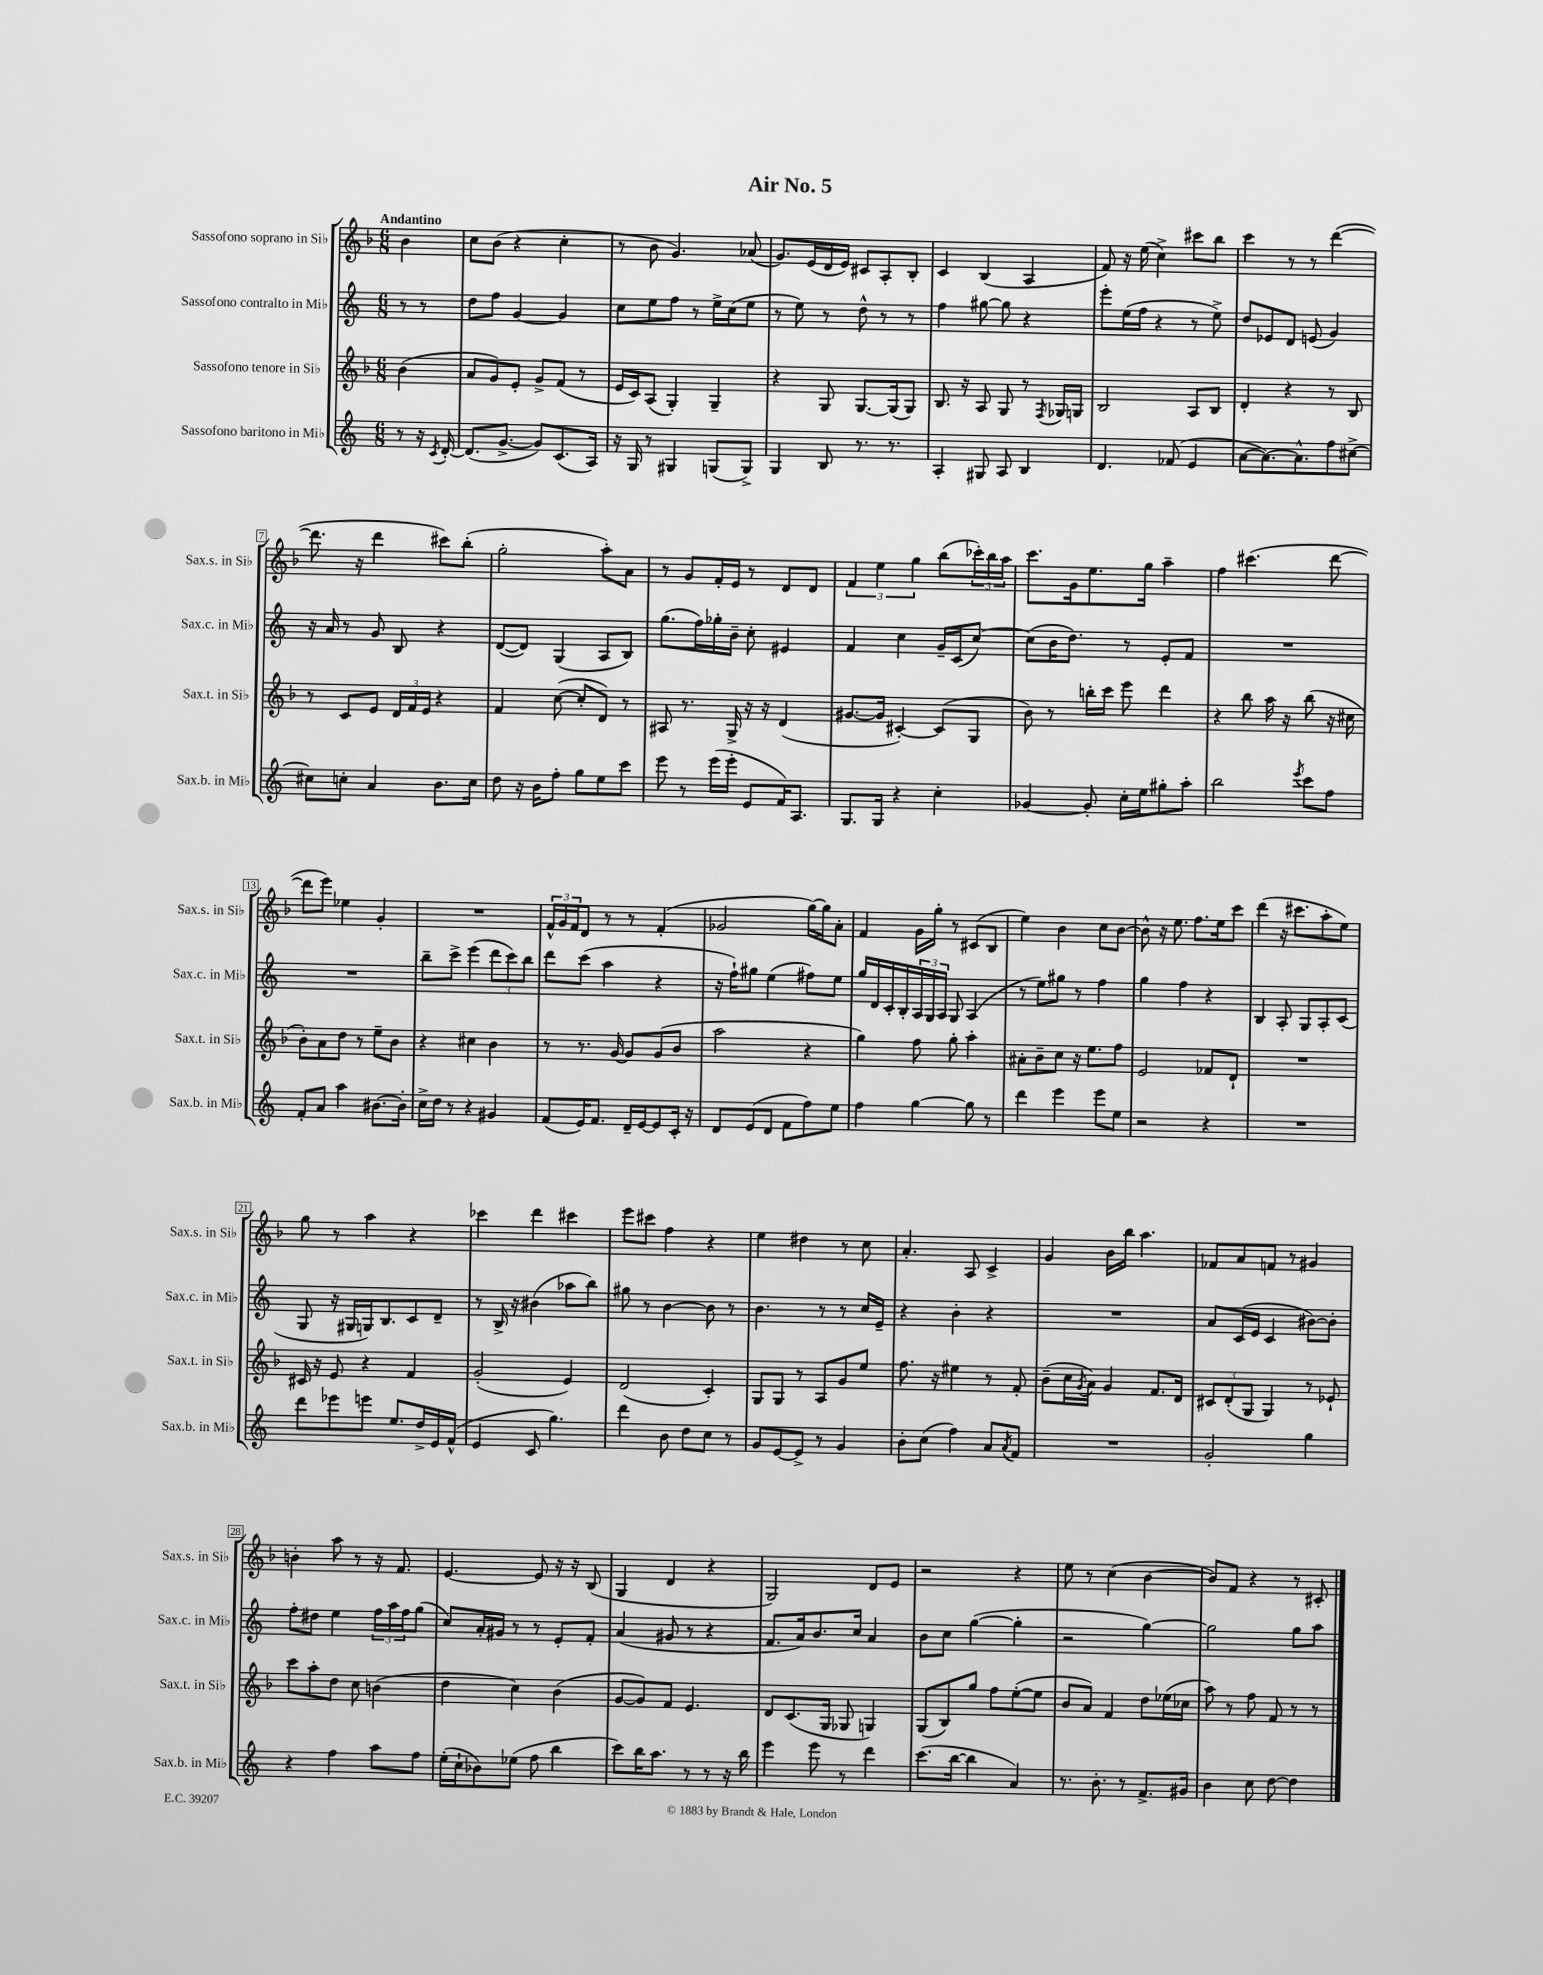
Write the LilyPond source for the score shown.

\header { title = "Air No. 5" }
<<
\new StaffGroup <<
\new Staff = "s0" \with { instrumentName = "Sassofono soprano in Sib" shortInstrumentName = "Sax.s. in Sib" } {
    \clef treble \key f \major \numericTimeSignature \time 6/8 \partial 4 \tempo "Andantino"
    bes'4 |
    c''8 bes'8( r4 c''4-. |
    r8 bes'8 g'4.) aes'8( |
    g'8.) e'16( d'16 e'16) cis'8 a8-. bes8-. |
    c'4 bes4( a4 |
    f'8) r16 e''16( c''4->) cis'''8 bes''8 |
    c'''4 r8 r8 d'''4~( |
    d'''8. r16 d'''4 cis'''8) bes''8-.( |
    g''2-. a''8-.) a'8 |
    r8 g'8 f'16-. e'16 r8 d'8 d'8 |
    \tuplet 3/2 { f'4 e''4 g''4 } bes''8( \tuplet 3/2 { ces'''16-.) bes''16 a''16 } |
    c'''8. g'16 e''8. g''16 a''4-- |
    f''4 cis'''4.( d'''8~ |
    d'''8 e'''8) ees''4 g'4-. |
    R2. |
    \tuplet 3/2 { f'16-^ g'16 f'16 } d'8 r8 r8 f'4-.( |
    ges'2 g''16~) g''16 a'8-. |
    f'4 g'16 g''16-. r8 cis'8( bes8 |
    e''4) bes'4 c''8 bes'8~ |
    bes'8-^ r16 e''8. f''8. e''16 c'''8 |
    d'''4( r16 cis'''8. a''8-. e''8) |
    g''8 r8 a''4 r4 |
    ces'''4 d'''4 cis'''4 |
    e'''8 cis'''8 f''4 r4 |
    e''4 dis''4 r8 c''8 |
    a'4.-. a8 c'4-> |
    g'4 bes'16 bes''16 a''4. |
    fes'8 a'8 f'8 r8 gis'4 |
    b'4-. a''8 r8 r16 f'8. |
    e'4.~ e'8 r16 r16 bes8( |
    g4 d'4 r4 |
    g2) d'8 e'8 |
    r2 r4 |
    e''8 r8 c''4( bes'4~ |
    bes'8) f'8 r4 r8 cis'8-. \bar "|." |
}
\new Staff = "s1" \with { instrumentName = "Sassofono contralto in Mib" shortInstrumentName = "Sax.c. in Mib" } {
    \clef treble \key c \major \numericTimeSignature \time 6/8 \partial 4
    r8 r8 |
    d''8 f''8 g'4~ g'4 |
    c''8 e''8 f''8 r8 e''16-> c''16( e''8 |
    r8 e''8) r8 d''8-^ r8 r8 |
    f''4 gis''8~ gis''8 r4 |
    e'''8-. e''16( f''16 r4 r8 e''8->) |
    d''8 ees'8 d'8 e'8( g'4) |
    r16 a'16 r8 g'8 b8 r4 |
    d'8~( d'8) g4( a8 b8) |
    g''8.( f''16) ges''16-. b'16-- c''8-. eis'4 |
    f'4 c''4 g'16-- c'16( c''8~) |
    c''8( b'16 d''8.) r8 e'8-. f'8 |
    R2. |
    R2. |
    b''8-- c'''8-> e'''4( \tuplet 3/2 { d'''8 c'''8) b''8 } |
    d'''8 c'''8( a''4 r4 |
    r16 f''16-!) gis''8 e''4( fis''8) e''8 |
    g''16 d'16 c'16-. b16-. \tuplet 3/2 { a16 g16 a16 } g8 a4( |
    r8 e''8) gis''8 r8 f''4 |
    g''4 f''4 r4 |
    b4 a8-. g8 a8-. c'8( |
    g8 r16 gis16 g16) b8. c'8 d'8-- |
    r8 b16-> r16 bis'4( aes''8 b''8) |
    gis''8 r8 b'4~ b'8 r8 |
    b'4. r8 r8 c''16 e'16-- |
    r4 b'4-. r4 |
    R2. |
    a'8 c'16( e'16 c'4 bis'8~) bis'8-. |
    f''8-. dis''8 e''4 \tuplet 3/2 { f''16 a''16 f''16 } g''8( |
    c''8) a'16-. gis'16 r8 r8 e'8-. f'8-. |
    a'4( gis'8 r8 r4 |
    f'8. a'16) b'8. c''16 a'4 |
    b'8 c''8 g''4~( g''4-. |
    r2 g''4~) |
    g''2 g''8 a''8 \bar "|." |
}
\new Staff = "s2" \with { instrumentName = "Sassofono tenore in Sib" shortInstrumentName = "Sax.t. in Sib" } {
    \clef treble \key f \major \numericTimeSignature \time 6/8 \partial 4
    bes'4( |
    a'8 g'8) e'8-. g'8-> f'8( r8 |
    e'16 c'16) a8( g4-.) g4-- |
    r4 g8 g8.~ g16( g8) |
    bes8. r16 a8 g8 r8 \acciaccatura { f8 } ges16 g16 |
    bes2 a8 bes8 |
    d'4-. r4 r8 bes8 |
    r8 c'8 e'8 \tuplet 3/2 { d'16 f'16 e'16 } r4 |
    f'4 c''8~( c''8-. d'8) r8 |
    ais8 r8. g16-> r16 r16 d'4( |
    gis'8.~ gis'16 cis'4~-.) cis'8( g8 |
    bes'8) r8 b''16-. c'''16 e'''8 d'''4 |
    r4 bes''8 a''16 r16 bes''8( r16 cis''16 |
    bes'8-.) a'8 d''8 r8 e''8-- bes'8 |
    r4 cis''4 bes'4 |
    r8 r8. g'16~ g'8 g'8( bes'8 |
    a''2 r4 |
    g''4) f''8 g''8-. a''4-. |
    ais'8-. bes'8-- c''8 r16 e''8. f''8 |
    e'2 fes'8 d'8-! |
    R2. |
    cis'16 r16 e'8 r4 f'4 |
    g'2-.( e'4) |
    d'2( c'4-.) |
    g8 g8 r8 a8 g'8 e''8 |
    f''8. r16 eis''4 r8 f'8-. |
    bes'8--( c''16 \acciaccatura { g'8 } a'16) g'4 f'8. d'16 |
    \tuplet 3/2 { cis'8 d'8-.( g8 } g4) r8 ees'8-! |
    c'''8 a''8-. d''8 c''8 b'4( |
    d''4 c''4) bes'4( |
    g'8~ g'8) f'8 e'4. |
    d'8 c'8.( g16 ges8 g4) |
    g8( bes8) g''8 f''8 e''8~-.( e''8 |
    bes'8 a'8) f'4 d''8 ees''16( ces''16 |
    a''8) r8 f''8 f'8 r8 r8 \bar "|." |
}
\new Staff = "s3" \with { instrumentName = "Sassofono baritono in Mib" shortInstrumentName = "Sax.b. in Mib" } {
    \clef treble \key c \major \numericTimeSignature \time 6/8 \partial 4
    r8 r16 \acciaccatura { c'8 } d'16~-. |
    d'8.( g'8.~-> g'8) c'8.( a16) |
    r16 g16 r8 gis4 g8( g8->) |
    g4 b8 r8. r8. |
    a4-. gis8 a8 b4 |
    d'4. fes'8( e'4 |
    a'8~ a'8.~) a'8.-^ f''8 cis''8~-> |
    cis''8 c''8-. a'4 b'8. c''16 |
    d''8 r16 b'16 f''8-. g''8 e''8 c'''8 |
    e'''8 r8 e'''16( e'''16-. e'8 f'16) a8. |
    g8. g16 r4 c''4-. |
    ges'4~ ges'8-. c''16-. e''16 gis''8-. a''8-. |
    b''2 \acciaccatura { e'''8 } c'''8 f''8 |
    f'8-. a'8 a''4 bis'8.~ bis'16-. |
    c''16-> d''16 r8 r4 gis'4 |
    f'8( e'16) f'8. d'16-- e'16~ e'8 c'16-. r16 |
    d'8 e'8( d'8 f'8 f''8) e''8 |
    f''4 g''4~ g''8 r8 |
    d'''4 e'''4 e'''8 e''8 |
    r2 r4 |
    R2. |
    d'''8 ees'''8 e'''8 e''8. d''16-> e'16 f'16-^( |
    e'4 c'8 g''4.) |
    d'''4 b'8 d''8 c''8 r8 |
    g'8 e'8~ e'8-> r8 g'4 |
    b'8-. c''8( f''4) a'8 \acciaccatura { a'8 } f'8 |
    R2. |
    g'2-. g''4 |
    r4 f''4 a''8 f''8 |
    e''16-.( c''16-! bes'8) ees''8( f''8 b''4 |
    c'''8) b''16 a''8. r8 r8 r16 b''16 |
    e'''4 e'''8 r8 d'''4 |
    c'''8.( b''16~ b''4 a'4) |
    r8. b'8.-. r8 f'8.-> gis'16 |
    b'4 c''8 d''8~ d''4 \bar "|." |
}
>>
>>
\layout { \context { \Score \override BarNumber.stencil = #(make-stencil-boxer 0.1 0.3 ly:text-interface::print) } }
